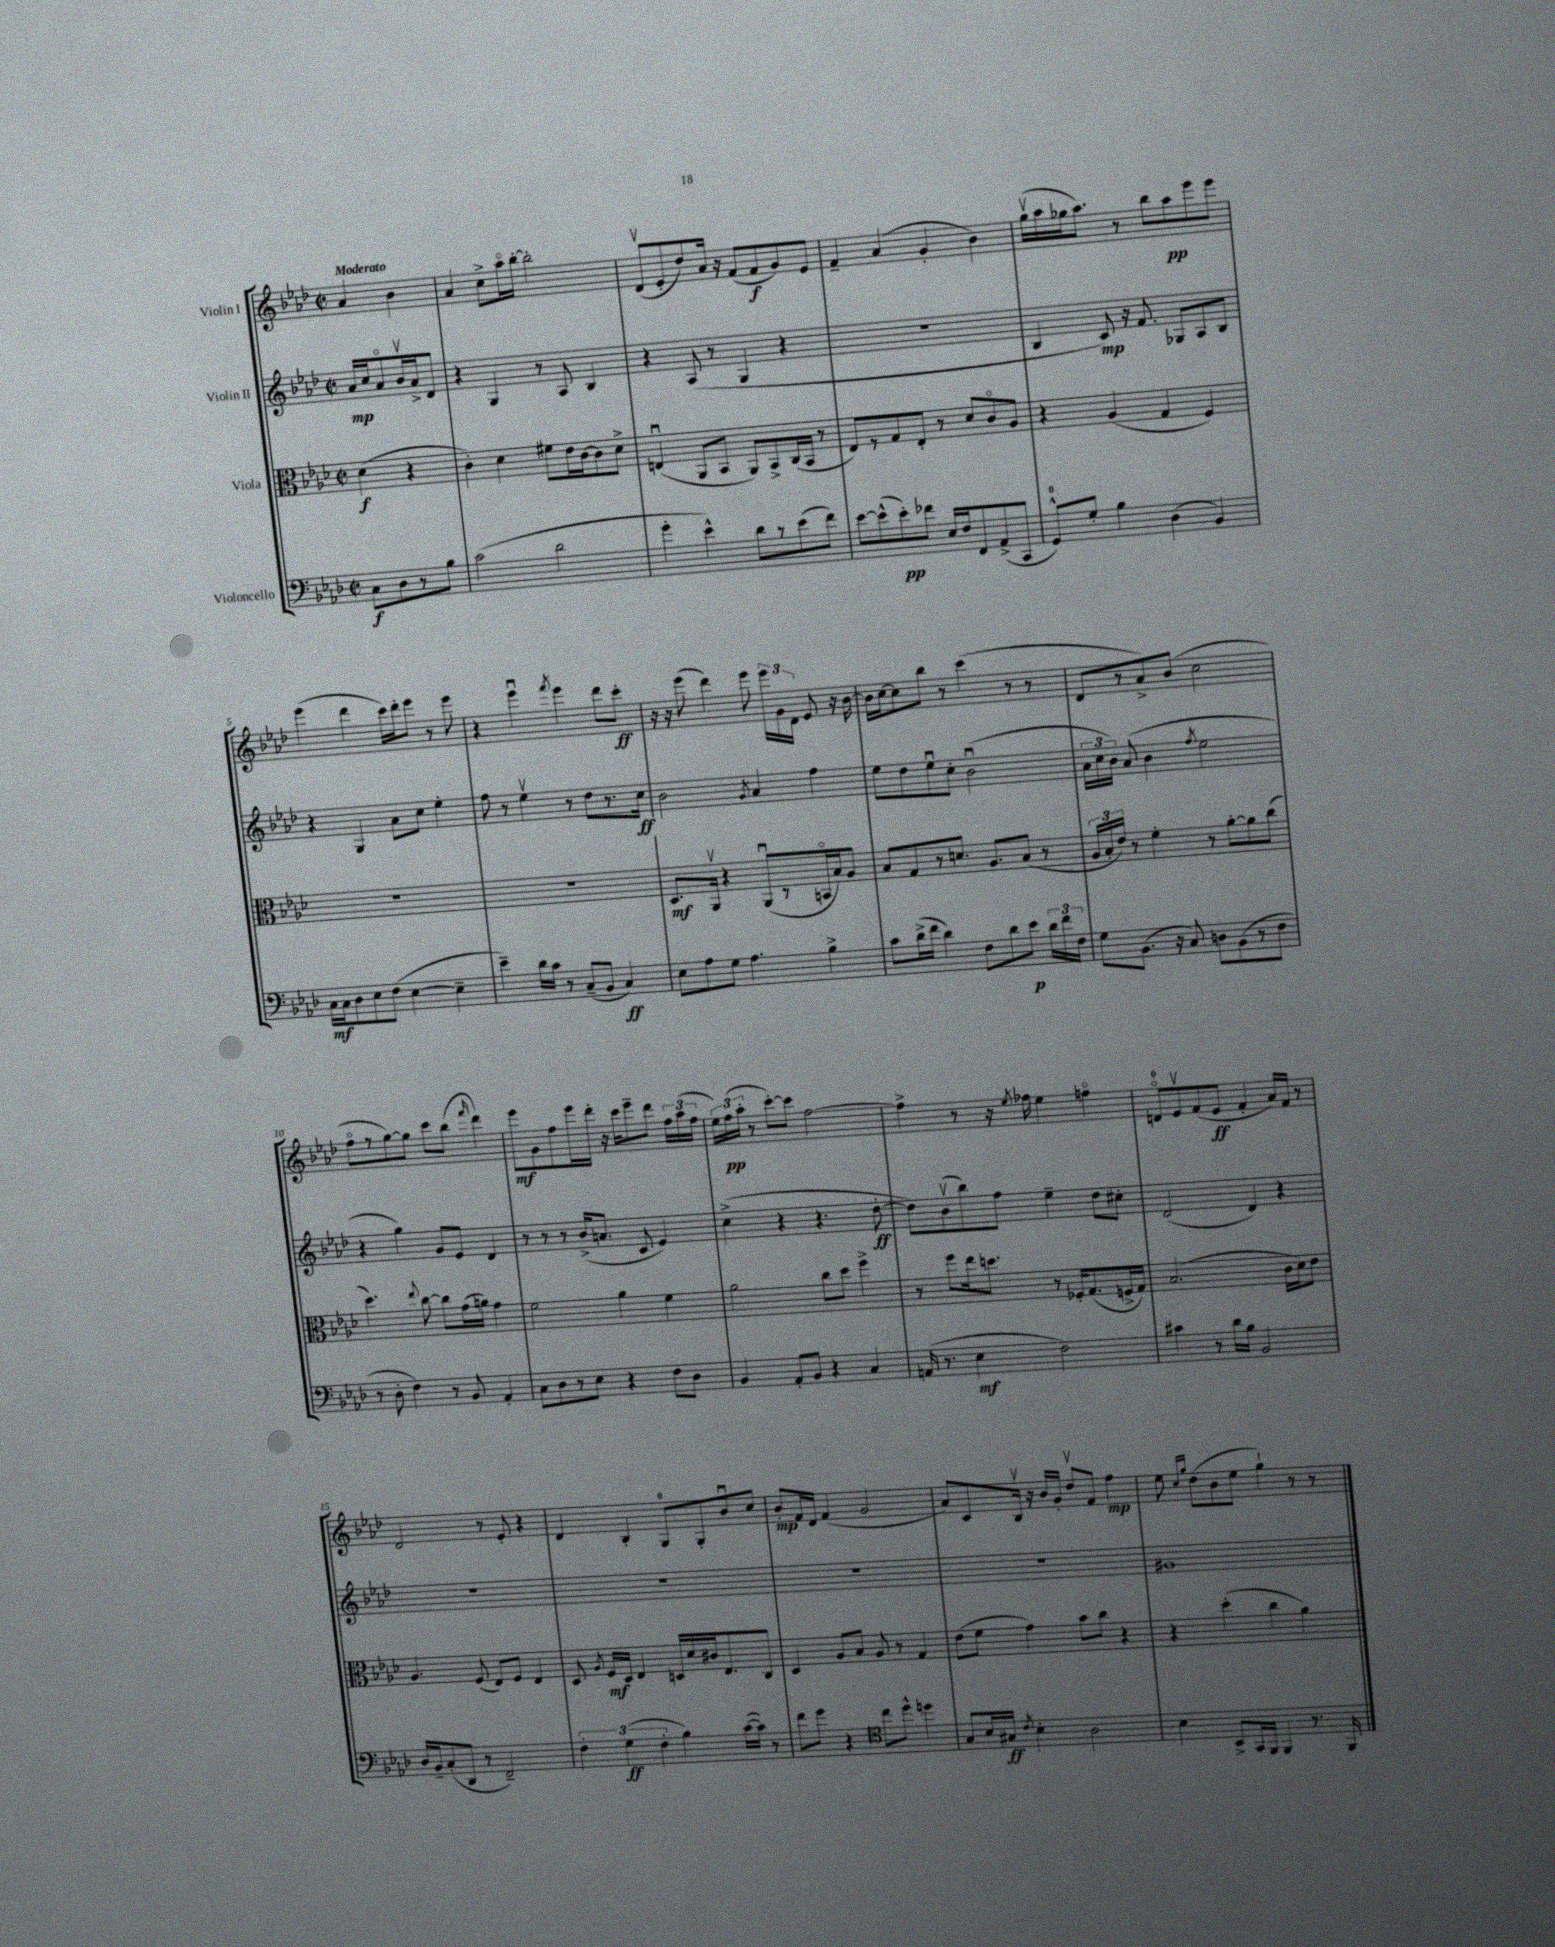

**kern	**dynam	**kern	**dynam	**kern	**dynam	**kern	**dynam
*part4	*part4	*part3	*part3	*part2	*part2	*part1	*part1
*staff4	*staff4	*staff3	*staff3	*staff2	*staff2	*staff1	*staff1
*I"Violoncello	*	*I"Viola	*	*I"Violin II	*	*I"Violin I	*
*clefF4	*	*clefC3	*	*clefG2	*	*clefG2	*
*k[b-e-a-d-]	*	*k[b-e-a-d-]	*	*k[b-e-a-d-]	*	*k[b-e-a-d-]	*
*M2/2	*	*M2/2	*	*M2/2	*	*M2/2	*
*met(c|)	*	*met(c|)	*	*met(c|)	*	*met(c|)	*
=	=	=	=	=	=	=	=
!	!	!	!	!	!	!LO:TX:a:B:t=Moderato	!
8C\L	f	(4d-\	f	16a-/LL	mp	4a-/	.
.	.	.	.	16cc/J	.	.	.
8D-\	.	.	.	8a-/	.	.	.
8r	.	4r	.	16b-v/L	.	4b-\	.
.	.	.	.	16a-^/J	.	.	.
8B-\J	.	.	.	8d-/J	.	.	.
=1	=1	=1	=1	=1	=1	=1	=1
(2c\	.	4c'\)	.	4r	.	4a-/	.
.	.	4d-\	.	4G/	.	8cc^\L	.
.	.	.	.	.	.	16aa-\L	.
.	.	.	.	.	.	[16bb-'\JJ	.
2d-\	.	8f#X\L	.	8r	.	2bb-'\]	.
.	.	16e-\L	.	8A-/	.	.	.
.	.	[16c\J	.	.	.	.	.
.	.	8c\]	.	4B-/	.	.	.
.	.	8d-^\J	.	.	.	.	.
=2	=2	=2	=2	=2	=2	=2	=2
4g'\	.	(4Enu/	.	4r	.	(8d-v/L	.
.	.	.	.	.	.	8e-'/	.
4e-^^\)	.	8AA-/L	.	(8A-/	.	8dd-/)	.
.	.	8BB-/J	.	8r	.	16a-/Jk	.
.	.	.	.	.	.	16r	.
8d-\L	.	8AA-/L)	.	4G/	.	(8f/L	.
8r	.	8BB-^/	.	.	.	8f/	f
(8e-\	.	(16C/L	.	4r	.	8g/)	.
.	.	16BB-/JJ	.	.	.	.	.
8f\J)	.	8r	.	.	.	8e-/J	.
=3	=3	=3	=3	=3	=3	=3	=3
[8e-\L	.	8E-/L)	.	1r	.	4f~/	.
(8e-^^\]	.	8r	.	.	.	.	.
8e-'\)	pp	8G/	.	.	.	(4a-/	.
8f-X\J	.	8E-'/J	.	.	.	.	.
16E-/LL	.	8r	.	.	.	4g'/	.
16F/J	.	.	.	.	.	.	.
8FF/	.	8d-/L	.	.	.	.	.
(8AA-^/	.	8c/	.	.	.	4b-\)	.
8CC/J	.	8A-/J	.	.	.	.	.
=4	=4	=4	=4	=4	=4	=4	=4
8GG^^/L)	.	4r	.	4B-/	.	(16ggv\LL	.
.	.	.	.	.	.	16aa-\	.
8G'/J	.	.	.	.	.	16gg-X\J	.
.	.	.	.	.	.	8.aa-\J)	.
4B-\	.	(4A-/	.	8c/)	mp	.	.
.	.	.	.	16r	.	8r	.
.	.	.	.	8.f/	.	.	.
(4D-\	.	4G/	.	.	.	8bb-\L	.
.	.	.	.	8G-X/L	.	8aa-\	pp
4BB-/)	.	4F/)	.	8A-/	.	8eee-\	.
.	.	.	.	8B-/J	.	8eee-\J	.
!!LO:LB:g=z
=5	=5	=5	=5	=5	=5	=5	=5
16C\LL	mf	1r	.	4r	.	(4eee-\	.
16C\J	.	.	.	.	.	.	.
8D-\	.	.	.	.	.	.	.
8E-\	.	.	.	4G/	.	4ddd-\	.
(8F\J	.	.	.	.	.	.	.
[4E-\	.	.	.	8a-\L	.	16ccc\LL)	.
.	.	.	.	.	.	16ddd-'\J	.
.	.	.	.	8cc\J	.	8eee-\J	.
4E-~\]	.	.	.	4ee-'\	.	8r	.
.	.	.	.	.	.	8eee-\	.
=6	=6	=6	=6	=6	=6	=6	=6
4e-~\)	.	1r	.	8ff\	.	4r	.
.	.	.	.	8r	.	.	.
16d-\LL	.	.	.	4ee-v\	.	4eee-u\	.
16c\JJ	.	.	.	.	.	.	.
8r	.	.	.	.	.	.	.
.	.	.	.	.	.	8qfff/	.
(8C~/L	.	.	.	8r	.	4eee-\	.
8BB-/J	.	.	.	8dd-\L	.	.	.
4C/)	ff	.	.	8.r	.	8ddd-\L	.
.	.	.	.	.	.	8ccc'\J	ff
.	.	.	.	16cc\Jk	ff	.	.
=7	=7	=7	=7	=7	=7	=7	=7
8E-\L	.	8.D-/L	mf	2b-\	.	16r	.
.	.	.	.	.	.	16r	.
8A-\	.	.	.	.	.	(8eee-\	.
.	.	16AA-v/Jk	.	.	.	.	.
8G\J	.	4r	.	.	.	4ddd-\)	.
4.A-\	.	.	.	.	.	.	.
.	.	.	.	8qg/	.	.	.
.	.	(8AA-u/L	.	4a-/	.	8eee-\	.
.	.	8r	.	.	.	24eee-\LL	.
.	.	.	.	.	.	24g\	.
.	.	.	.	.	.	24d-\JJ	.
4B-^\	.	16BBn/L	.	4ff\	.	8e-/	.
.	.	16B-/J)	.	.	.	.	.
.	.	8A-/J	.	.	.	16r	.
.	.	.	.	.	.	[16b-\	.
=8	=8	=8	=8	=8	=8	=8	=8
8c\L	.	8B-/L	.	8ee-\L	.	16b-\LL]	.
.	.	.	.	.	.	[16cc\J	.
(16d-^\L	.	8G/	.	8dd-\	.	8cc\]	.
16f\JJ	.	.	.	.	.	.	.
4d-\)	.	8r	.	8ee-u\	.	8bb-\J	.
.	.	8.dn/J	.	8cc'\J	.	8r	.
8F\L	.	.	.	(2b-u\	.	(4ccc\	.
.	.	8.A-/L	.	.	.	.	.
8d-\	.	.	.	.	.	.	.
8e-\J	p	(8B-/J	.	.	.	8r	.
24d-\LL	.	8r	.	.	.	8r	.
24f\	.	.	.	.	.	.	.
24F\JJ	.	.	.	.	.	.	.
=9	=9	=9	=9	=9	=9	=9	=9
8G\L	.	24A-/LL	.	24a-\LL	.	8d-/L	.
.	.	24B-'/	.	24cc\	.	.	.
.	.	24e-/JJ)	.	24b-\JJ)	.	.	.
(8.BB-\J	.	8r	.	(8a-/	.	8r	.
.	.	4f'\	.	4b-\	.	8a-^/)	.
16r	.	.	.	.	.	.	.
8C/)	.	.	.	.	.	(8b-/J	.
.	.	.	.	8qff/	.	.	.
8Dn\L	.	8r	.	2ee-\	.	2cc\	.
(8BB-\	.	[8a-'\L	.	.	.	.	.
8r	.	8a-\]	.	.	.	.	.
8F\J	.	(8cc\J	.	.	.	.	.
!!LO:LB:g=z
=10	=10	=10	=10	=10	=10	=10	=10
8r	.	4.dd-\)	.	4r	.	8ff\L	.
8D-'\	.	.	.	.	.	8r	.
4F\)	.	.	.	4gg\)	.	[8gg\)	.
.	.	8qqee-/	.	.	.	.	.
.	.	[8cc\	.	.	.	8gg\J]	.
8r	.	8cc\L]	.	8g/L	.	8ccc\L	.
8BB-/	.	(16g\L	.	8e-/J	.	(8bb-\J	.
.	.	16an\JJ)	.	.	.	.	.
.	.	.	.	.	.	16qqfff/	.
4AA-'/	.	4g\	.	4d-/	.	4ddd-\)	.
=11	=11	=11	=11	=11	=11	=11	=11
8C\L	.	2f\	.	8r	.	8eee-\L	mf
8D-\	.	.	.	8r	.	8g\	.
8r	.	.	.	8r	.	8ff\	.
8E-\J	.	.	.	(16b-^/KL	.	16eee-\L	.
.	.	.	.	8.an/J	.	16ddd-'\JJ	.
4r	.	4a-\	.	.	.	16r	.
.	.	.	.	.	.	16ccc\KL	.
.	.	.	.	8c/	.	8eee-~\	.
8F\L	.	4f\	.	4e-/)	.	8ddd-\J	.
8D-\J	.	.	.	.	.	24ff\LL	.
.	.	.	.	.	.	(24aa-\	.
.	.	.	.	.	.	24ff\JJ	.
=12	=12	=12	=12	=12	=12	=12	=12
4BB-/	.	2a-\	.	(4cc^\	.	24ee-\LL)	.
.	.	.	.	.	.	(24ff\	pp
.	.	.	.	.	.	24aa-'\JJ	.
.	.	.	.	.	.	8r	.
8AA-'/L	.	.	.	4r	.	[8ccc'\L)	.
8BB-/J	.	.	.	.	.	8ccc\J]	.
4r	.	8cc\L	.	4.r	.	[2ff\	.
.	.	8dd-\J	.	.	.	.	.
4C/	.	4ff^\	.	.	.	.	.
.	.	.	.	[8dd-'\	ff	.	.
=13	=13	=13	=13	=13	=13	=13	=13
(16AAn/	.	8r	.	8dd-\L])	.	4ff^\]	.
8.r	.	.	.	.	.	.	.
.	.	8ff\L	.	(8b-v\	.	.	.
4E-\	mf	16ee-\k	.	8bb-\)	.	8r	.
.	.	8.ddn\J	.	.	.	.	.
.	.	.	.	8ff\J	.	16r	.
.	.	.	.	.	.	8qee-/	.
.	.	.	.	.	.	16ff-X\	.
2F\)	.	8r	.	4ee-~\	.	4ee-\	.
.	.	16F-X'/KL	.	.	.	.	.
.	.	(8.G/	.	.	.	.	.
.	.	.	.	8dd-\L	.	4ffn\	.
.	.	16Fn^/L	.	8cc#X'\J	.	.	.
.	.	16G/JJ)	.	.	.	.	.
=14	=14	=14	=14	=14	=14	=14	=14
4c#X\	.	(2.B-/	.	(2d-/	.	8dn/L	.
.	.	.	.	.	.	8e-v/	.
8r	.	.	.	.	.	(8f/	.
16d-\LL	.	.	.	.	.	8e-/J	ff
16B-\JJ	.	.	.	.	.	.	.
2BB-/	.	.	.	4d-/)	.	4f'/	.
.	.	16c\LL	.	4r	.	16a-/LL)	.
.	.	16d-\J)	.	.	.	16f/JJ	.
.	.	8e-\J	.	.	.	8r	.
!!LO:LB:g=z
=15	=15	=15	=15	=15	=15	=15	=15
16D-/LL	.	4.A-/	.	1r	.	2d-/	.
16BB-~/J	.	.	.	.	.	.	.
(8C'/	.	.	.	.	.	.	.
8DD-/J	.	.	.	.	.	.	.
8r	.	(8F/	.	.	.	.	.
2FF~/)	.	8E-/L)	.	.	.	8r	.
.	.	8F/J	.	.	.	8e-'/	.
.	.	4E-/	.	.	.	4r	.
=16	=16	=16	=16	=16	=16	=16	=16
6F'\	.	8D-/	.	1r	.	4d-/	.
.	.	8qA-/	.	.	.	.	.
.	.	16F/LL	mf	.	.	.	.
(6G\	ff	.	.	.	.	.	.
.	.	16D-/JJ	.	.	.	.	.
.	.	4E-/	.	.	.	4B-'/	.
6F'\	.	.	.	.	.	.	.
4B-\)	.	16Dn/LL	.	.	.	8G/L	.
.	.	16d-/	.	.	.	.	.
.	.	16c#X/J	.	.	.	8G'/	.
.	.	8.E-/	.	.	.	.	.
([16c\LL	.	.	.	.	.	8b-u/	.
16c\JJ])	.	.	.	.	.	.	.
8r	.	8C/J	.	.	.	8cc/J	.
=17	=17	=17	=17	=17	=17	=17	=17
8f\L	.	4D-/	.	1r	.	8b-'/L	mp
8g\J	.	.	.	.	.	16f/L	.
.	.	.	.	.	.	16d-/JJ	.
4r	.	8A-/L	.	.	.	(4f/	.
.	.	8B-/J	.	.	.	.	.
*clefC4	*	*	*	*	*	*	*
8cc\L	.	8A-/	.	.	.	2g/	.
8dd-^^\J	.	8r	.	.	.	.	.
4ddn\	.	4G/	.	.	.	.	.
=18	=18	=18	=18	=18	=18	=18	=18
8G/L	.	(8e-\L	.	1r	.	8a-/L)	.
16B-/L	.	8f\J	.	.	.	8c/	.
16G#X/JJ	ff	.	.	.	.	.	.
8qc/	.	.	.	.	.	.	.
4B-'\	.	4g\)	.	.	.	16B-v/Jk	.
.	.	.	.	.	.	16r	.
.	.	.	.	.	.	16b-/LL	.
.	.	.	.	.	.	16g'/JJ	.
2A-\	.	8b-\L	.	.	.	8dd-v/L	.
.	.	8cc\J	.	.	.	8f/J	.
.	.	4r	.	.	.	4ff\	mp
=19	=19	=19	=19	=19	=19	=19	=19
4B-\	.	4r	.	1g#X	.	8ee-\	.
.	.	.	.	.	.	16qqcc/LL	.
.	.	.	.	.	.	16qqgg/JJ	.
.	.	.	.	.	.	(8dd-\L	.
8BB-^/L	.	(4dd-'\	.	.	.	8b-\	.
16GG/L	.	.	.	.	.	8ee-\J	.
16FF/JJ	.	.	.	.	.	.	.
4FF/	.	4cc\	.	.	.	4gg`\)	.
8.r	.	4a-\)	.	.	.	8r	.
.	.	.	.	.	.	8r	.
16FF/	.	.	.	.	.	.	.
==	==	==	==	==	==	==	==
*-	*-	*-	*-	*-	*-	*-	*-
